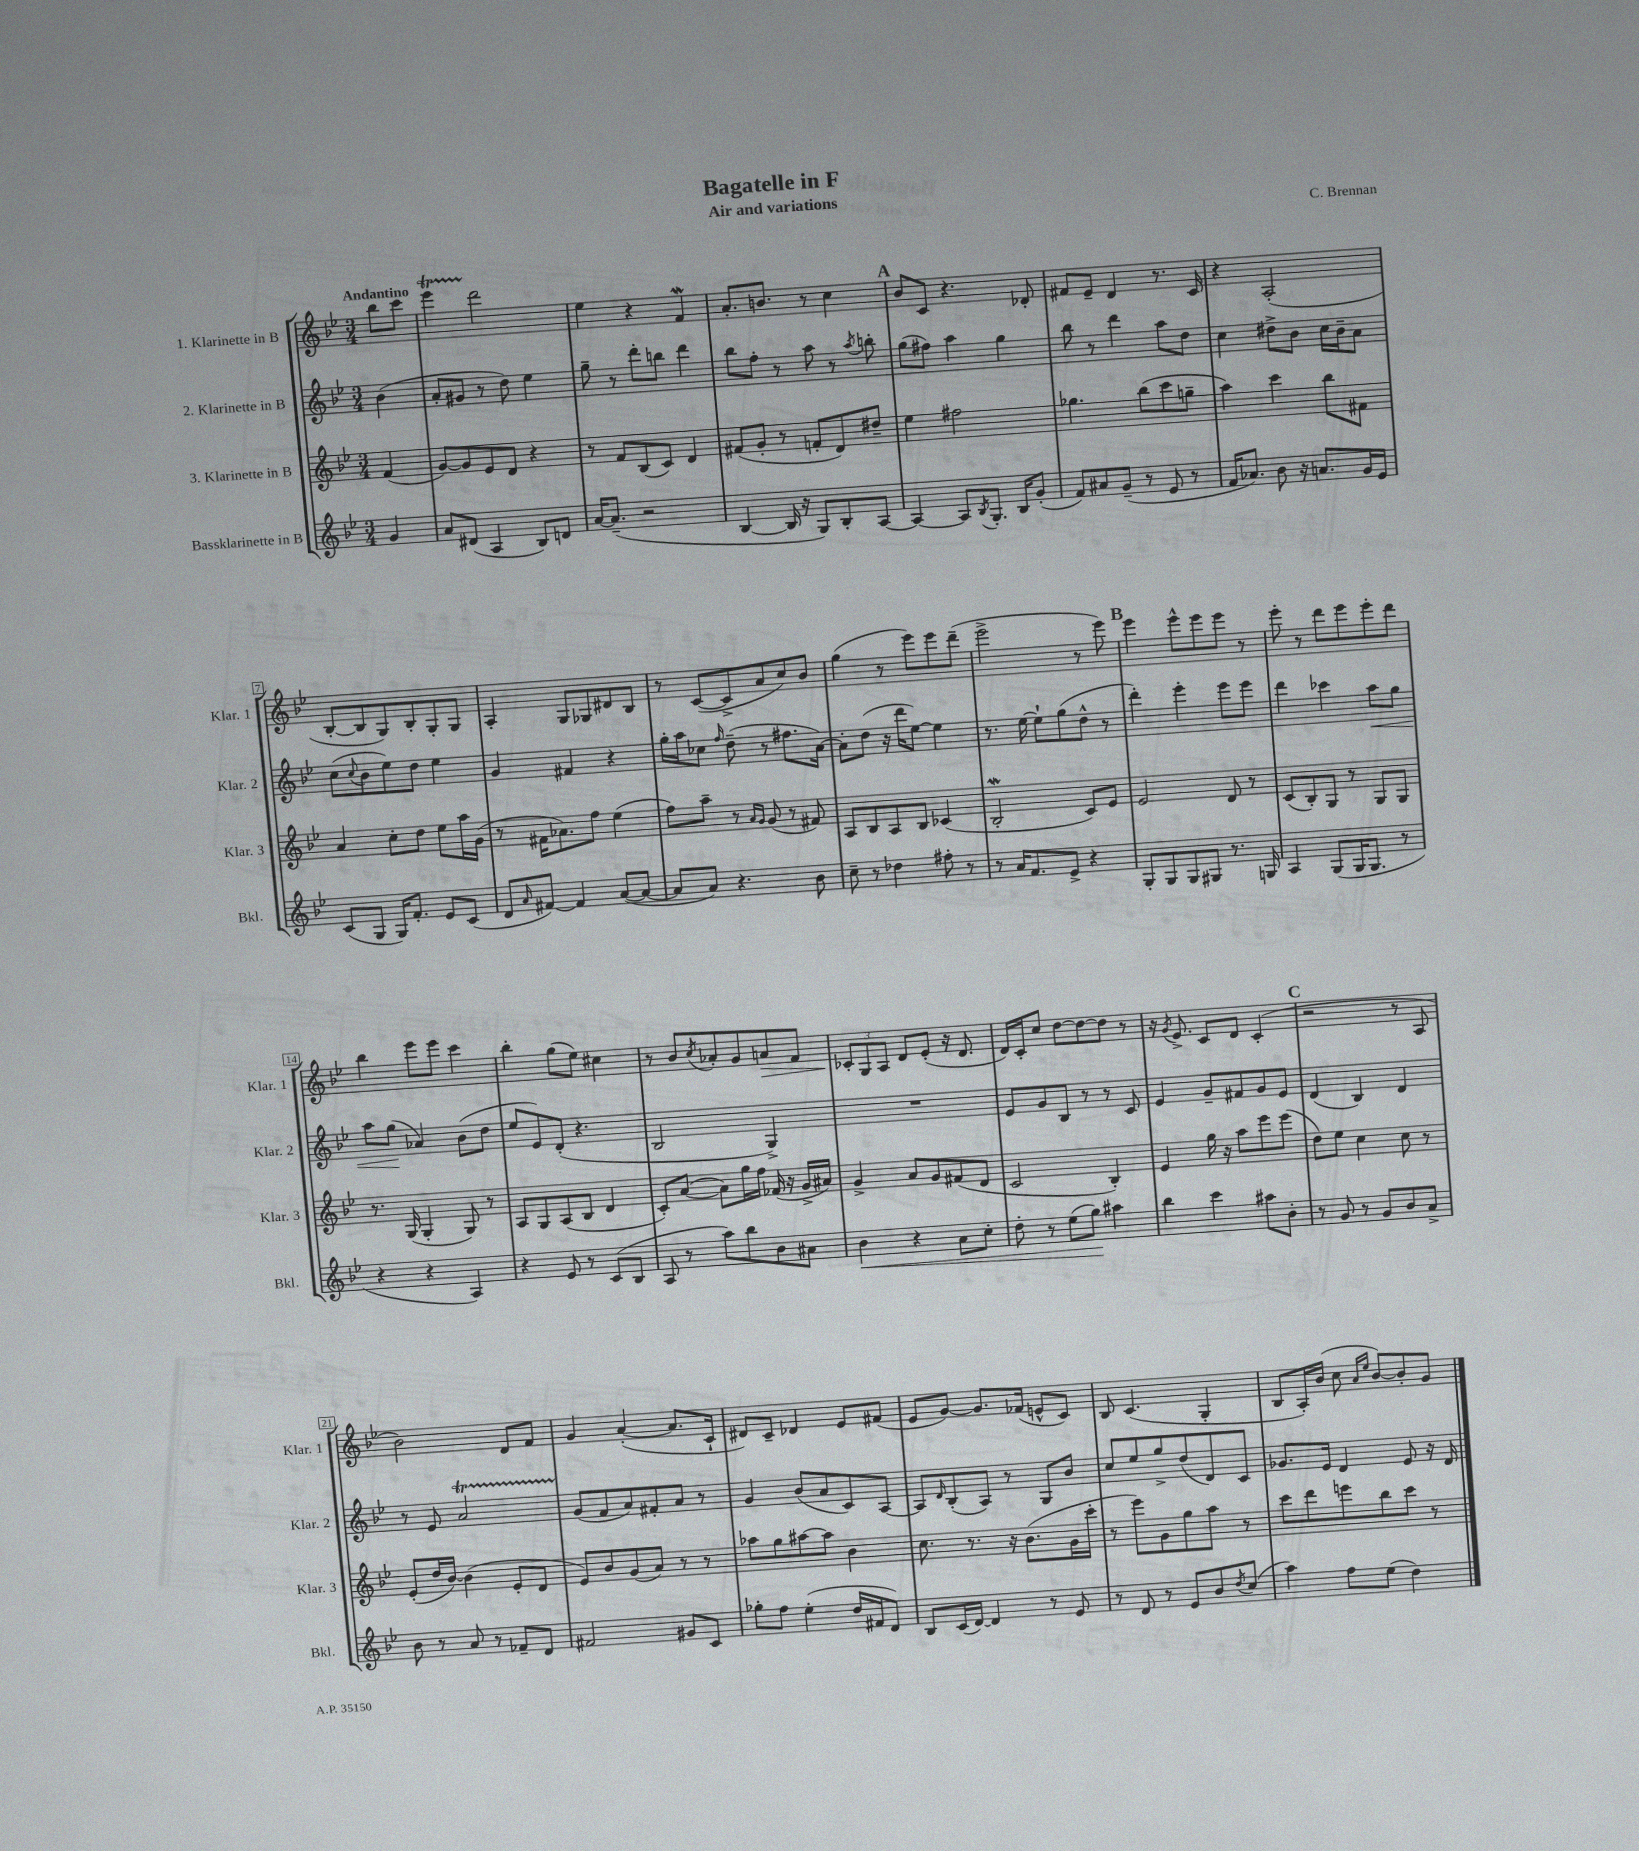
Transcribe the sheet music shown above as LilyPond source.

\header { title = "Bagatelle in F" composer = "C. Brennan" subtitle = "Air and variations" }
<<
\new StaffGroup <<
\new Staff = "s0" \with { instrumentName = "1. Klarinette in B" shortInstrumentName = "Klar. 1" } {
    \clef treble \key bes \major \numericTimeSignature \time 3/4 \partial 4 \tempo "Andantino"
    bes''8 c'''8 |
    ees'''4\startTrillSpan d'''2\stopTrillSpan |
    ees''4 r4 f'4\mordent |
    a'8.-. b'8. r8 c''4 |
    \mark \markup { \bold "A" } bes'8 c'8 r4. des'8-. |
    fis'8 ees'8-- d'4 r8. c'16 |
    r4 a2-.( |
    bes8~-. bes8 g8) bes8-. g8-. g8 |
    a4-. g8 ges8 dis'8 bes8 |
    r8 c'8~( c'8-> a'8 c''8) bes'8 |
    g''4( r8 ees'''8) ees'''8 d'''8--( |
    ees'''2-> r8 ees'''8) |
    \mark \markup { \bold "B" } ees'''4 ees'''8-^ ees'''8 ees'''8 r8 |
    ees'''8-. r8 d'''8 ees'''8 ees'''8-. d'''8 |
    bes''4 ees'''8 ees'''8 c'''4 |
    bes''4-. g''8( ees''8) cis''4 |
    r8 bes'8 \acciaccatura { c''8 } aes'8-. g'8 a'8\> f'8 |
    \tuplet 3/2 { ces'8-.\! g8 a8 } d'8 ees'8-.( r16 d'8. |
    d'16) c'16-. c''8 d''8~ d''8~ d''8 r8 |
    r16 \acciaccatura { g'8 } ees'8.-> c'8 d'8 c'4-.( |
    \mark \markup { \bold "C" } r2 r8 a8 |
    bes'2) d'8 f'8 |
    g'4 a'4~-.( a'8. c'16-! |
    dis'8) c'8-- des'4 ees'8 fis'8( |
    ees'8 g'8~) g'8. fes'16( e'8-^ c'8) |
    bes8 c'4.( g4-. |
    bes8 a16-.) bes'16( c''8 \grace { a'16 ees''16 } bes'8~) bes'8-. g'8 \bar "|." |
}
\new Staff = "s1" \with { instrumentName = "2. Klarinette in B" shortInstrumentName = "Klar. 2" } {
    \clef treble \key bes \major \numericTimeSignature \time 3/4 \partial 4
    bes'4( |
    a'8-. gis'8 r8 d''8) ees''4 |
    g''8-- r8 d'''8-. b''8 d'''4 |
    bes''8 f''8-. r8 a''8 r8 \acciaccatura { a''8 } b''8-. |
    \mark \markup { \bold "A" } g''8( fis''8) a''4 g''4 |
    bes''8 r8 d'''4 a''8 d''8 |
    c''4 dis''8-> bes'8 c''16 bes'16-- a'8 |
    c''8( \appoggiatura { c''8 } bes'8 ees''8) d''8 ees''4 |
    g'4 fis'4 r4 |
    g''16-. a''16 ces''8 \grace { f''16 } d''8--( r8 fis''8. a'16~) |
    a'8-. d''8( r16 d'''16 ees''8~) ees''4 |
    r8. ees''16~ ees''8-! g''8( d''8-^ r8 |
    \mark \markup { \bold "B" } d'''4-.) ees'''4-. ees'''8 ees'''8 |
    d'''4 ces'''4 a''8\< g''8 |
    a''8 g''8\!( aes'4) bes'8( d''8 |
    ees''8 ees'8) d'8-.( r4. |
    bes2 g4->) |
    R2. |
    ees'8 g'8 bes8 r8 r8 c'8 |
    ees'4 g'8-- fis'8 g'8 ees'8 |
    \mark \markup { \bold "C" } d'4( bes4) d'4 |
    r8 ees'8 a'2\startTrillSpan |
    g'8\stopTrillSpan( f'8 a'8) fis'8-. a'8 r8 |
    g'4 bes'8( a'8 c'8) a8~ |
    a8 \grace { d'16 } bes8-.( a8) r8 g8 bes'8 |
    c''8 ees''8 g''8-> d''8( d'8) c'8 |
    ges'8. ees'16 d'4 ees'8 r16 d'16 \bar "|." |
}
\new Staff = "s2" \with { instrumentName = "3. Klarinette in B" shortInstrumentName = "Klar. 3" } {
    \clef treble \key bes \major \numericTimeSignature \time 3/4 \partial 4
    f'4( |
    g'8~) g'8 ees'8 d'8 r4 |
    r8 f'8 bes8( c'8) d'4 |
    fis'8( g'8-. r8 f'8-. d'8) dis''8-- |
    \mark \markup { \bold "A" } ees''4 fis''2 |
    ges''4. bes''8( c'''8 g''8-- |
    a''4) c'''4 bes''8 fis'8 |
    a'4 c''8-. d''8 ees''8 a''16 g'16( |
    r8 fis'16 aes'8.) f''8 ees''4( |
    f''8) a''8-- r8 \grace { a'16 g'16 } g'8( r8 fis'8) |
    a8 bes8 a8 bes8 ces'4( |
    bes2-.\mordent c'8) ees'8 |
    \mark \markup { \bold "B" } ees'2 d'8 r8 |
    c'8( bes8-.) g8 r8 g8 g8 |
    r8. g16( g4-. g8) r8 |
    a8 g8 a8( bes8 d'4 |
    c'8-.) a'8~( a'8) g''16 f''16 fes'16( r16 g'16-> ais'16) |
    g'4-> a'8 g'8 fis'8( d'8 |
    c'2 bes4-.) |
    ees'4 g''16 r16 a''8 ees'''8 ees'''8( |
    \mark \markup { \bold "C" } d''8) ees''8 c''4 c''8 r8 |
    ees'8-.( d''16 bes'16~) bes'4( ees'8-. d'8 |
    ees'8) bes'8 g'8( a'8) r8 r8 |
    aes''8 g''8 ais''8~ ais''8 bes'4 |
    c''8. r8. r16 bes'8.( g'16 c'''16-. |
    r8 ees'''8) g'8 g''8 a''8 r8 |
    c'''8 d'''8 e'''8 bes''8 c'''8 r8 \bar "|." |
}
\new Staff = "s3" \with { instrumentName = "Bassklarinette in B" shortInstrumentName = "Bkl." } {
    \clef treble \key bes \major \numericTimeSignature \time 3/4 \partial 4
    g'4 |
    a'8 dis'8( a4 bes8) d'8 |
    a'16~ a'8.--( r2 |
    bes4~ bes16 r16 g8) bes8-. a8~ |
    \mark \markup { \bold "A" } a4~ a8 \acciaccatura { bes8 } g8.-. bes16 g'8-.( |
    f'8) ais'8 g'8--( r8 ees'8 r8 |
    f'16 aes'8.) bes'8 r16 a'8. g'16 ees'16 |
    c'8( g8 g16) f'8.-. ees'8 c'8( |
    d'8 \grace { a'16 } fis'8~) fis'4 a'8~( a'8~ |
    a'8 a'8) r4. bes'8 |
    c''8-- r8 des''4 fis''8-. r8 |
    r8 a'16 f'8. ees'8-> r4 |
    \mark \markup { \bold "B" } g8-. g8 g8 gis8 r8. g16 |
    a4 g8( g16 g8. r8 |
    r4 r4 a4) |
    r4 ees'8 r8 c'8( bes8 |
    a8 r8 a''8) bes''8 bes'8 ais'8 |
    bes'4\< r4 a'8 c''8-. |
    d''8-. r8 ees''8( g''8\!) ais''4 |
    bes''4 c'''4 ais''8 bes'8-. |
    \mark \markup { \bold "C" } r8 g'8 r8 g'8 bes'8 a'8-> |
    bes'8 r8 a'8 r8 fes'8-- d'8 |
    fis'2 gis'8 c'8 |
    ges''8-. f''8 ees''4-.( d''16 fis'16 d'8) |
    bes8 c'16( d'16~) d'4 r8 ees'8 |
    r8 d'8 r8 ees'8 bes'8 \acciaccatura { d''8 } c''8( |
    a''4) f''8 ees''8( d''4) \bar "|." |
}
>>
>>
\layout { \context { \Score \override BarNumber.stencil = #(make-stencil-boxer 0.1 0.3 ly:text-interface::print) } }
